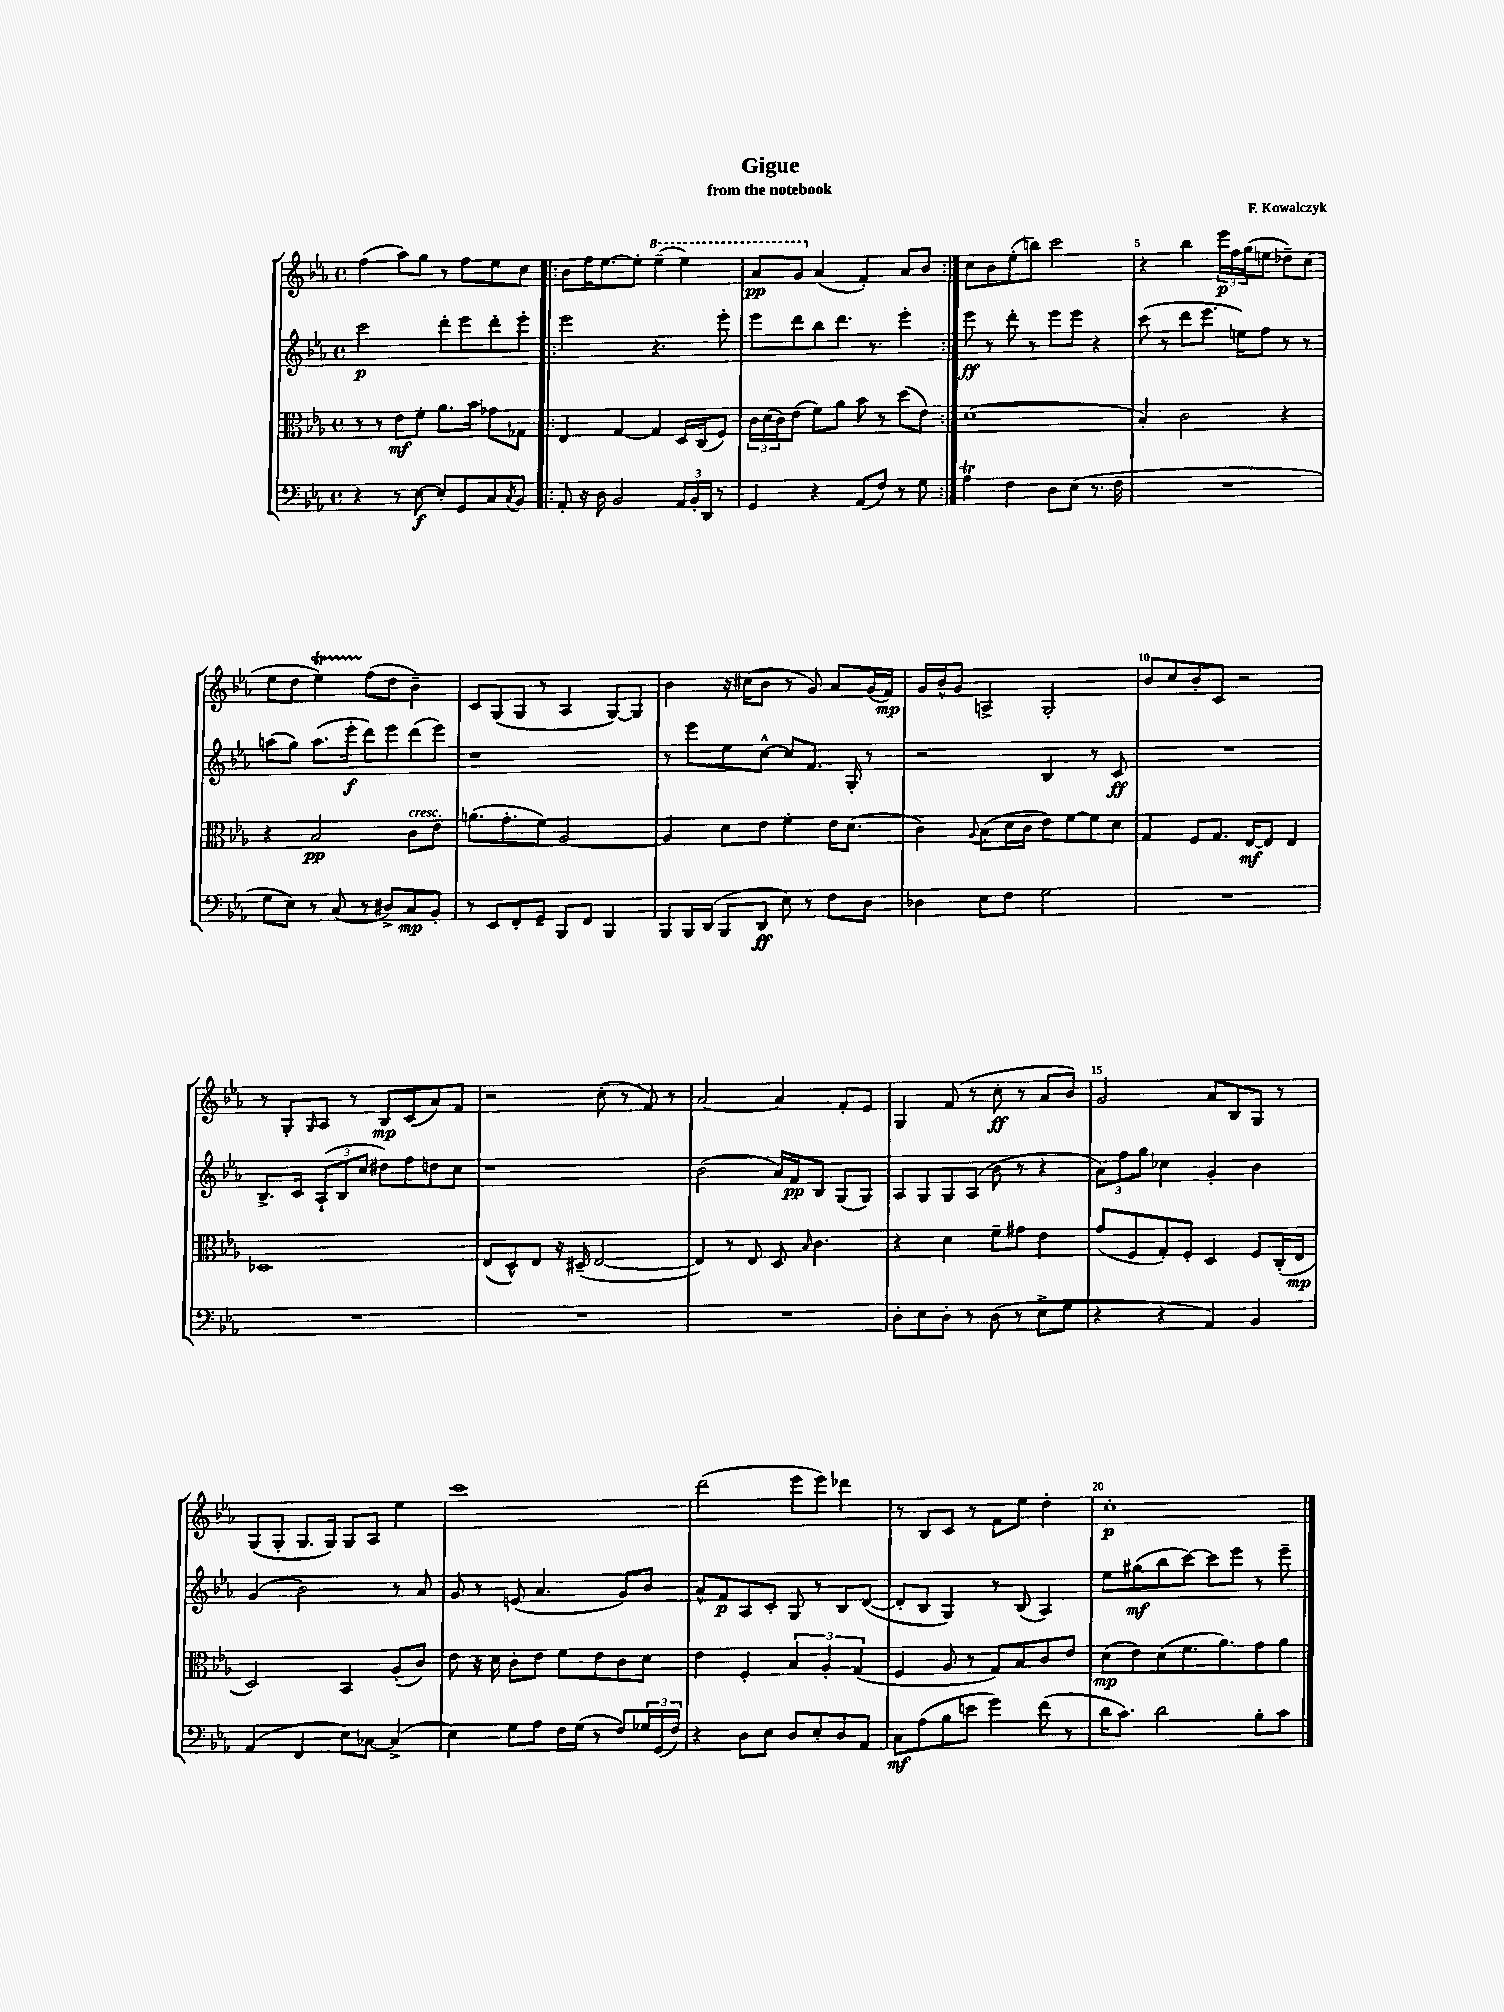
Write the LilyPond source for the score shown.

\header { title = "Gigue" composer = "F. Kowalczyk" subtitle = "from the notebook" }
<<
\new StaffGroup <<
\new Staff = "s0" {
    \clef treble \key ees \major \defaultTimeSignature \time 4/4
    f''4( aes''8) g''8 r8 f''8 ees''8 c''8 |
    \repeat volta 2 { bes'8 f''16 ees''8.~ ees''8-. \ottava #1 ees'''4--( ees'''4) |
    aes''8\pp g''8 \ottava #0 aes'4( f'4-.) aes'8 bes'8 | }
    c''8 bes'8 ees''8-.( b''8) c'''2 |
    r4 bes''4 \tuplet 3/2 { ees'''16\p f''16 g''16( } e''8 des''8--) c''8( |
    ees''8 d''8 ees''4\startTrillSpan) f''8\stopTrillSpan( d''8 bes'4--) |
    c'8 g8( g8 r8 aes4 g8~) g8 |
    bes'4 r16 cis''16( bes'8 r8 g'8) aes'8 g'16( f'16\mp) |
    g'16 bes'16-^ g'8 a4-> g2-. |
    bes'8 c''8 bes'8-. c'8 r2 |
    r8 g8-. \grace { g16 } aes8 r8 bes8\mp c'8( aes'8) f'8 |
    r2 c''8-.( r8 f'8) r8 |
    aes'2~ aes'4 f'8-. ees'8 |
    g4 f'8( r8 c''8-.\ff r8 aes'8 bes'8) |
    g'2 aes'8 bes8 g8 r8 |
    g8( g8-. g8. g16) g8 aes8 ees''4 |
    c'''1 |
    d'''2( ees'''8 ees'''8) des'''4 |
    r8 bes8 c'8 r8 f'8 ees''8 d''4-. |
    c''1-.\p \bar "|." |
}
\new Staff = "s1" {
    \clef treble \key ees \major \defaultTimeSignature \time 4/4
    c'''2\p d'''8-. ees'''8 d'''8-. ees'''8-. |
    \repeat volta 2 { ees'''2 r4. ees'''8-. |
    ees'''8 d'''8 bes''8 d'''8. r8. ees'''4-. | }
    ees'''8\ff r8 d'''8-. r8 ees'''8 ees'''8 r4 |
    c'''8( r8 d'''8 ees'''8. e''16) f''8 r8 r8 |
    a''8( g''8) a''8.( ees'''16-.\f d'''8) ees'''8 d'''8( ees'''8) |
    r1 |
    r8 ees'''8 ees''8 c''8~-^ c''8 f'8. g16-. r8 |
    r2 bes4 r8 c'8\ff |
    R1 |
    bes8.-> c'16 \tuplet 3/2 { aes8-!( bes8 c''8 } dis''8) f''8 d''8 c''8 |
    r1 |
    bes'2( aes'16) f'16\pp bes8 g8( g8) |
    aes8 g8 g8 aes8( bes'8 r8 r4 |
    \tuplet 3/2 { aes'8) f''8 g''8 } ces''4 g'4-. bes'4 |
    g'4( bes'2) r8 aes'8 |
    g'8 r8 e'8( aes'4. g'8) bes'8 |
    aes'8-^ f'8\p aes8 c'8-. g8 r8 bes8 d'8~( |
    d'8-. bes8 g4) r8 bes8( aes4) |
    ees''8 gis''8\mf( bes''8 c'''8~) c'''8 ees'''8 r8 ees'''8-- \bar "|." |
}
\new Staff = "s2" {
    \clef alto \key ees \major \defaultTimeSignature \time 4/4
    r8 r8 ees'8\mf f'8-. aes'8. bes'16 ges'8 ges8 |
    \repeat volta 2 { ees4 g4~ g4 d16 c16( f8) |
    \tuplet 3/2 { c'16 d'16( c'16) } ees'8( f'8) aes'8 bes'8 r8 d''8( ees'8) | }
    d'1( |
    bes4-.) c'2 r4 |
    r4 bes2\pp c'8^\markup { \italic "cresc." } ees'8 |
    a'8.( g'8.-. f'8) aes2~ |
    aes4 d'8 ees'8 f'4-. ees'16 d'8.( |
    c'4) \appoggiatura { aes8 } bes8( d'16 c'16 ees'8) f'8~ f'8 d'8 |
    g4 f8 g8. ees16~\mf ees8 ees4 |
    des1 |
    ees8( d8-^) ees8 r16 dis16--( ees2~ |
    ees4) r8 ees8 d8 \grace { bes16 } c'4. |
    r4 d'4 f'8-- gis'8 ees'4 |
    g'8( f8 g8-.) f8-. d4 f8 c16-.( ees16\mp |
    d2) bes,4 aes8-.( c'8) |
    ees'8 r16 d'16 c'8-. ees'8 f'8 ees'8 c'8 d'8 |
    ees'4 f4-. \tuplet 3/2 { bes4 aes4-. g4( } |
    f4 aes8 r8 g8) bes8 c'8 ees'8 |
    d'8\mp( ees'8) d'8( f'8. aes'8.) g'8 aes'8 \bar "|." |
}
\new Staff = "s3" {
    \clef bass \key ees \major \defaultTimeSignature \time 4/4
    r4 r8 ees8~\f ees8-. g,8 c8 \acciaccatura { c8 } bes,8 |
    \repeat volta 2 { aes,8-. r16 d16 bes,2 \tuplet 3/2 { aes,16 bes,16-. d,16 } r8 |
    g,4 r4 aes,8( f8) r8 g8 | }
    aes4\trill f4 d8 ees8( r8. f16 |
    R1 |
    g8 ees8) r8 c8( r8 dis8->) c8\mp bes,8-. |
    r8 ees,8 f,8-. g,8-- bes,,8 f,8 bes,,4 |
    bes,,8 bes,,16 d,16( bes,,8 d,8\ff ees8) r8 f8 d8 |
    des4 ees8 f8 g2 |
    R1 |
    R1 |
    R1 |
    R1 |
    d8-. ees8 d8-. r8 d8( r8 ees8-> g8 |
    r4 r4 aes,4) bes,4 |
    aes,4( f,4 ees8) ces8~ ces4->( |
    ees4) g8 aes8 f16 g16( r8 f8) \tuplet 3/2 { ges16 g,16( f16) } |
    r4 d8 ees8 d8 ees8-. d8 aes,8 |
    c8\mf aes8( bes8 e'8 g'4) f'8( r8 |
    d'16 c'8.) d'2 bes8-. c'8 \bar "|." |
}
>>
>>
\layout { \context { \Score \override BarNumber.break-visibility = ##(#f #t #t) barNumberVisibility = #(every-nth-bar-number-visible 5) } }
